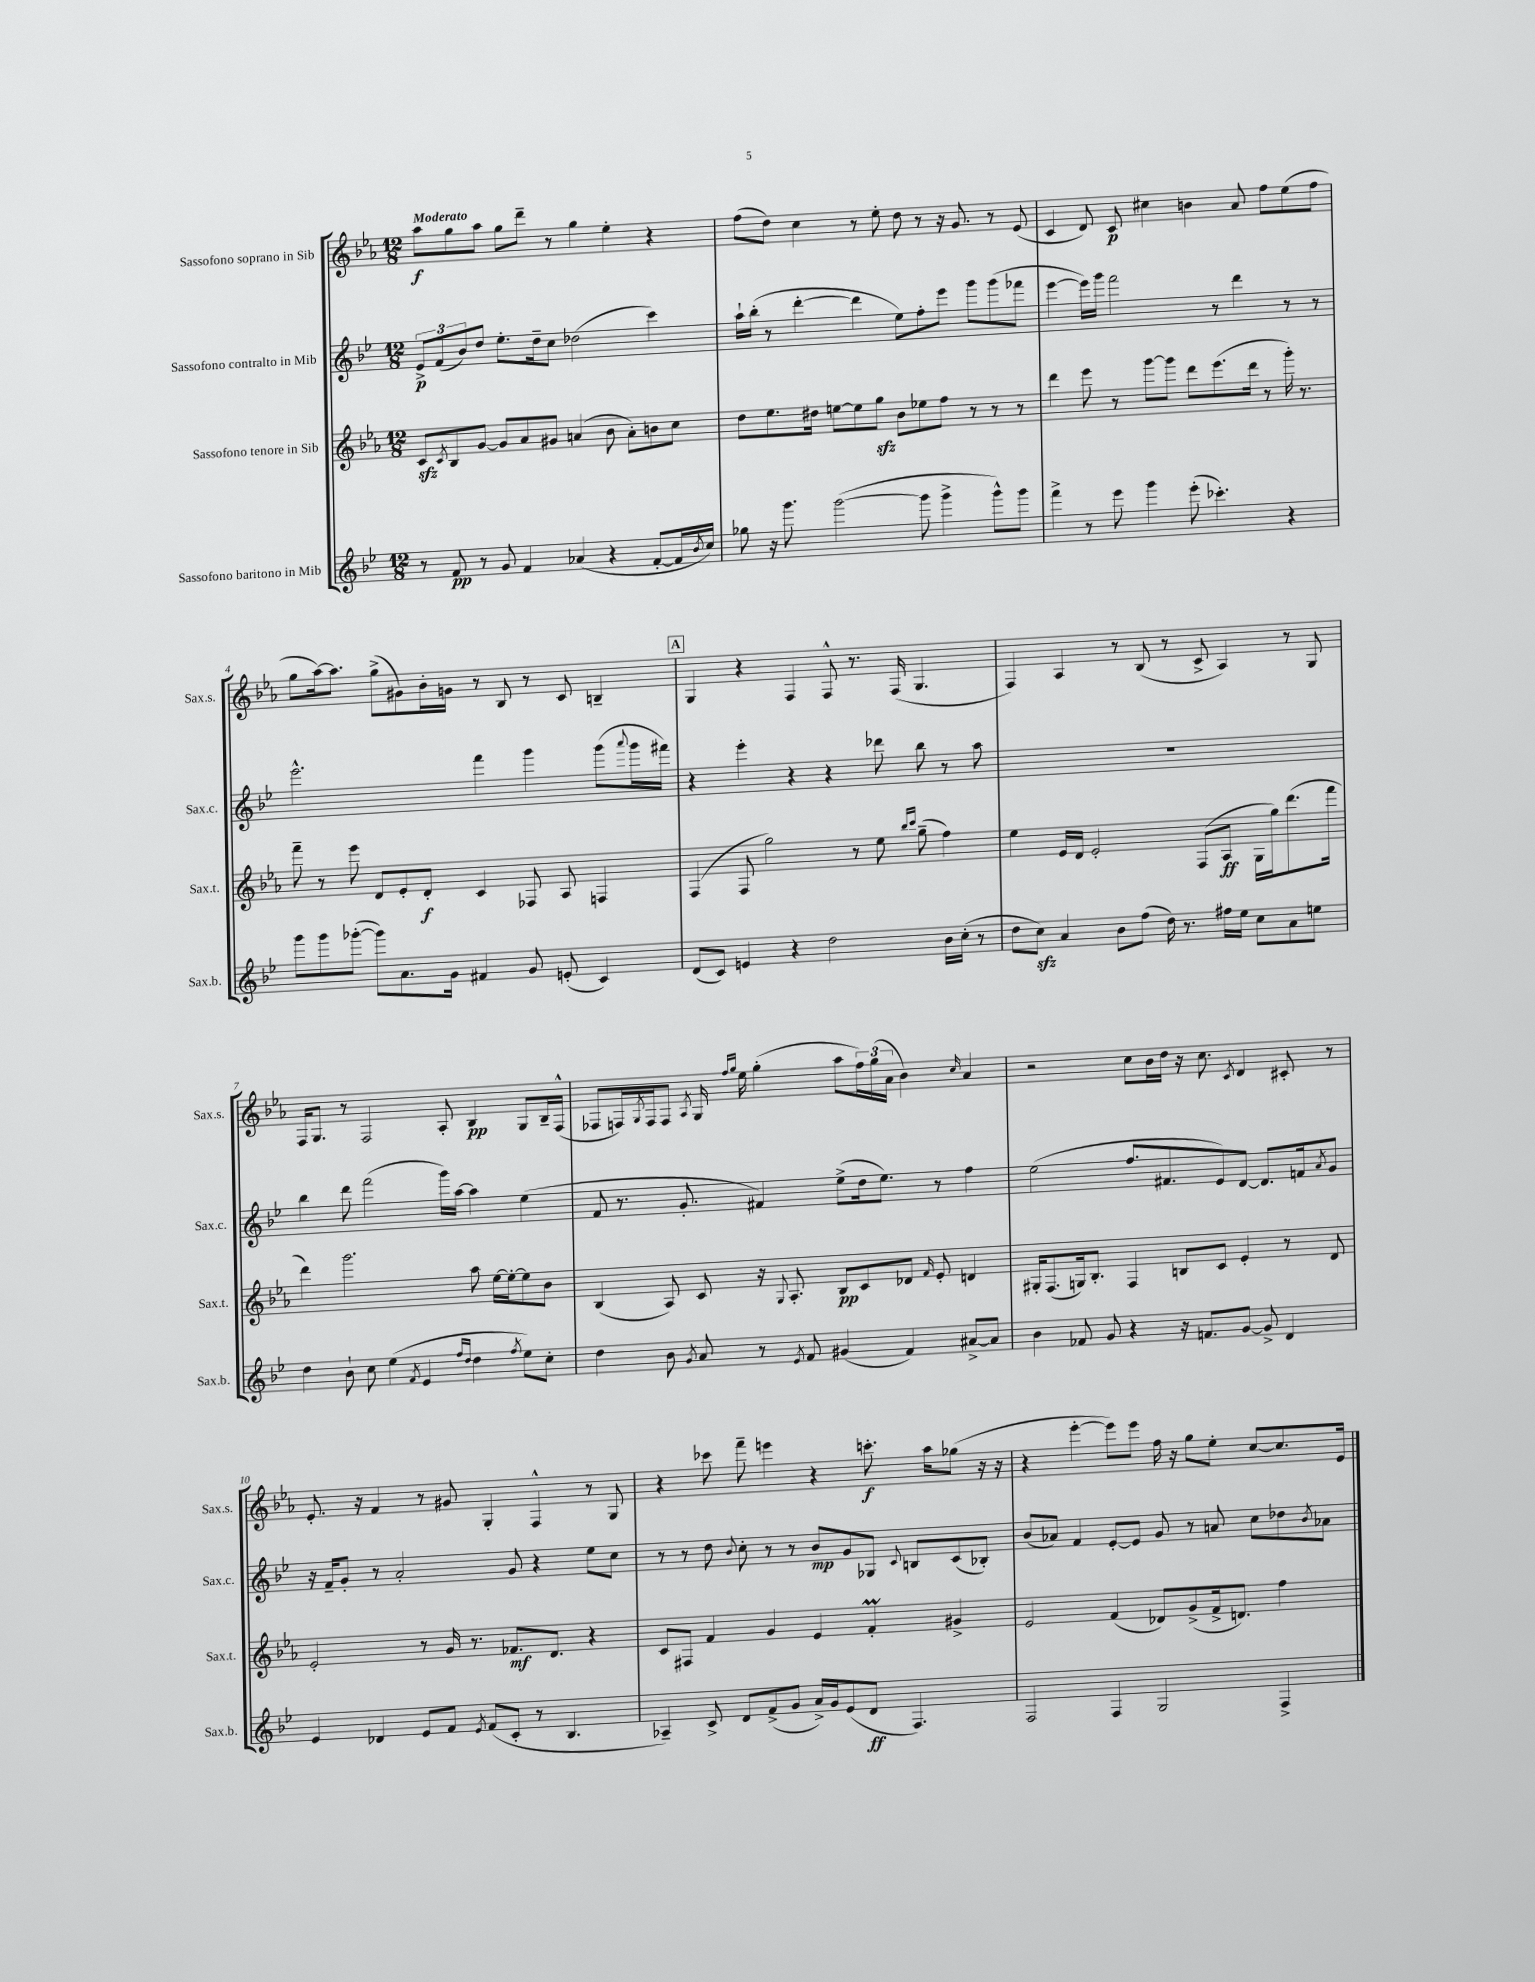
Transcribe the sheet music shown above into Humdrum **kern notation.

**kern	**dynam	**kern	**dynam	**kern	**dynam	**kern	**dynam
*part4	*part4	*part3	*part3	*part2	*part2	*part1	*part1
*staff4	*staff4	*staff3	*staff3	*staff2	*staff2	*staff1	*staff1
*I"Sassofono baritono in Mib	*	*I"Sassofono tenore in Sib	*	*I"Sassofono contralto in Mib	*	*I"Sassofono soprano in Sib	*
*I'Sax.b.	*	*I'Sax.t.	*	*I'Sax.c.	*	*I'Sax.s.	*
*clefG2	*	*clefG2	*	*clefG2	*	*clefG2	*
*k[b-e-]	*	*k[b-e-a-]	*	*k[b-e-]	*	*k[b-e-a-]	*
*M12/8	*	*M12/8	*	*M12/8	*	*M12/8	*
=1	=1	=1	=1	=1	=1	=1	=1
!	!	!	!	!	!	!LO:TX:a:B:t=Moderato	!
8r	.	8czz/L	.	12e-^/L	p	8aa-\L	f
.	.	.	.	(12f/	.	.	.
.	.	8qc/	.	.	.	.	.
8f/	pp	8B-/	.	.	.	8gg\	.
.	.	.	.	12b-/)	.	.	.
8r	.	[8g/J	.	8dd/J	.	8aa-\J	.
8g/	.	8g/L]	.	8.ee-'\L	.	8gg\L	.
4f/	.	8a-/	.	.	.	8ddd~\J	.
.	.	.	.	16dd~\k	.	.	.
.	.	8g#X/J	.	8cc\J	.	8r	.
(4a-X/	.	(4an/	.	(2dd-X\	.	4gg\	.
4r	.	8b-\	.	.	.	4ee-'\	.
.	.	8a'\L)	.	.	.	.	.
[8f'/L	.	8bn\	.	4ccc\)	.	4r	.
16f/L]	.	8cc\J	.	.	.	.	.
8qb-/	.	.	.	.	.	.	.
16cc/JJ)	.	.	.	.	.	.	.
=2	=2	=2	=2	=2	=2	=2	=2
8gg-X\	.	8dd\L	.	16aa`\LL	.	(8ff\L	.
.	.	.	.	(16bb-'\JJ	.	.	.
16r	.	8.ee-\	.	8r	.	8dd\J)	.
8.ggg\	.	.	.	.	.	.	.
.	.	.	.	[4ddd'\	.	4cc\	.
.	.	16dd#X\Jk	.	.	.	.	.
([2ggg\	.	[8een\L	.	.	.	.	.
.	.	8ee\]	.	4ddd\]	.	8r	.
.	.	8ggzz\J	.	.	.	8ee-'\	.
.	.	8b-\L	.	8ee-\L)	.	8dd\	.
8ggg\]	.	8ee-X\	.	8ff'\	.	8r	.
4ggg^\	.	8ff\J	.	8eee-\J	.	16r	.
.	.	.	.	.	.	8.g/	.
.	.	8r	.	8ggg\L	.	.	.
8ggg^^\L)	.	8r	.	(8ggg\	.	8r	.
8ggg\J	.	8r	.	8fff-X\J	.	(8e-/	.
=3	=3	=3	=3	=3	=3	=3	=3
4fff^\	.	4ddd\	.	[4eee-\	.	4c/	.
8r	.	8eee-\	.	16eee-\LL])	.	8d/)	.
.	.	.	.	16ggg\JJ	.	.	.
8eee-\	.	8r	.	2fff\	.	8c/	p
4ggg\	.	[8ggg\L	.	.	.	4cc#X\	.
.	.	8ggg\J]	.	.	.	.	.
(8eee-'\	.	8ddd\L	.	.	.	4bn\	.
4.ccc-X'\)	.	(8.eee-\	.	8r	.	.	.
.	.	.	.	4ddd\	.	8a-/	.
.	.	16ddd\Jk	.	.	.	.	.
.	.	8r	.	.	.	8ff\L	.
4r	.	16ggg'\)	.	8r	.	(8ee-\	.
.	.	8.r	.	.	.	.	.
.	.	.	.	8r	.	8ff\J	.
!!LO:LB:g=z
=4	=4	=4	=4	=4	=4	=4	=4
8ggg\L	.	8fff~\	.	2.eee-^^\	.	8gg\L	.
8ggg\	.	8r	.	.	.	[16aa-\k)	.
.	.	.	.	.	.	8.aa-\J]	.
([8ggg-X'\J	.	8eee-\	.	.	.	.	.
8ggg-\L])	.	8d/L	.	.	.	(8gg^\L	.
8.a\	.	8e-'/	.	.	.	8g#X\)	.
.	.	8d'/J	f	.	.	16b-'\L	.
16g\Jk	.	.	.	.	.	16gn\JJ	.
4f#X/	.	4c/	.	4fff\	.	8r	.
.	.	.	.	.	.	8B-/	.
8g/	.	8F-X/	.	4ggg\	.	8r	.
(8en'/	.	8A-/	.	.	.	8c/	.
4c/)	.	4Fn/	.	(8ggg\L	.	4Bn~/	.
.	.	.	.	8qqaaa/	.	.	.
.	.	.	.	16ggg\L	.	.	.
.	.	.	.	16fff#X\JJ)	.	.	.
!!LO:REH:place=s1:t=A
=5	=5	=5	=5	=5	=5	=5	=5
(8d/L	.	(4F/	.	4r	.	4G/	.
8c/J)	.	.	.	.	.	.	.
4en/	.	8F/	.	4eee-'\	.	4r	.
.	.	2gg\)	.	.	.	.	.
4r	.	.	.	4r	.	4F/	.
2dd\	.	.	.	4r	.	8F^^/	.
.	.	8r	.	.	.	8.r	.
.	.	8ee-\	.	8ddd-X\	.	.	.
.	.	.	.	.	.	(16F/	.
.	.	16qqbb-/LL	.	.	.	.	.
.	.	16qqccc/JJ	.	.	.	.	.
.	.	(8gg~\	.	8bb-\	.	4.G/	.
16b-\LL	.	4ff\)	.	8r	.	.	.
(16cc'\JJ	.	.	.	.	.	.	.
8r	.	.	.	8aa\	.	.	.
=6	=6	=6	=6	=6	=6	=6	=6
8dd\L	.	4ee-\	.	1.r	.	4F/)	.
8cczz\J)	.	.	.	.	.	.	.
4a/	.	16e-/LL	.	.	.	4A-/	.
.	.	16d/JJ	.	.	.	.	.
.	.	2e-'/	.	.	.	.	.
8b-\L	.	.	.	.	.	8r	.
(8ff\J	.	.	.	.	.	(8B-/	.
16dd\)	.	.	.	.	.	8r	.
8.r	.	.	.	.	.	.	.
.	.	(8F/L	.	.	.	8c^/	.
16ff#X\LL	.	8A-/J	ff	.	.	4A-/)	.
16ee-\JJ	.	.	.	.	.	.	.
8cc\L	.	16G\LL	.	.	.	.	.
.	.	16gg\J)	.	.	.	.	.
8a\	.	(8.ddd\	.	.	.	8r	.
8een\J	.	.	.	.	.	8G/	.
.	.	16fff\Jk	.	.	.	.	.
!!LO:LB:g=z
=7	=7	=7	=7	=7	=7	=7	=7
4dd\	.	4ddd\)	.	4bb-\	.	16F/KL	.
.	.	.	.	.	.	8.G/J	.
8b-`\	.	2.ggg\	.	8ddd\	.	8r	.
8cc\	.	.	.	(2fff\	.	2F/	.
(4ee-\	.	.	.	.	.	.	.
8qf/	.	.	.	.	.	.	.
4e-/	.	.	.	.	.	.	.
.	.	.	.	16ggg\LL)	.	8A-'/	.
.	.	.	.	[16aa\JJ	.	.	.
16qqff/LL	.	.	.	.	.	.	.
16qqdd/JJ	.	.	.	.	.	.	.
4dd\	.	8aa-\	.	4aa\]	.	4B-/	pp
.	.	[16ee-\LL	.	.	.	.	.
.	.	16ee-'\J_	.	.	.	.	.
8qff/	.	.	.	.	.	.	.
8ee-\L)	.	8ee-\]	.	(4ee-\	.	8G/L	.
8cc'\J	.	8b-\J	.	.	.	16B-~/L	.
.	.	.	.	.	.	(16F^^/JJ	.
=8	=8	=8	=8	=8	=8	=8	=8
4dd\	.	(4B-/	.	8f/	.	8F-X/L	.
.	.	.	.	8.r	.	16Fn/L)	.
.	.	.	.	.	.	8qG/	.
.	.	.	.	.	.	16F/J	.
8b-\	.	8A-/)	.	.	.	8F/J	.
.	.	.	.	8.g'/	.	.	.
8qg/	.	.	.	.	.	8qA-/	.
8a/	.	8c/	.	.	.	16G/	.
.	.	.	.	.	.	16qqff/LL	.
.	.	.	.	.	.	16qqgg/JJ	.
.	.	.	.	.	.	16ee-\	.
8r	.	16r	.	4f#X/)	.	(4gg'\	.
.	.	8qqG/	.	.	.	.	.
.	.	8.A-'/	.	.	.	.	.
8qe-/	.	.	.	.	.	.	.
8f/	.	.	.	.	.	.	.
(4g#X/	.	8B-/L	pp	(8ee-^\L	.	8aa-\L	.
.	.	8c/	.	16dd\k	.	24ff\L)	.
.	.	.	.	.	.	(24gg\	.
.	.	.	.	8.ee-\J)	.	.	.
.	.	.	.	.	.	24a-\JJ	.
4f/)	.	8d-X/J	.	.	.	4b-\)	.
.	.	16qqf/	.	.	.	.	.
.	.	8e-'/	.	8r	.	.	.
.	.	.	.	.	.	16qqcc/	.
[8a#X^/L	.	4dn/	.	4ff\	.	4a-/	.
8a#/J]	.	.	.	.	.	.	.
=9	=9	=9	=9	=9	=9	=9	=9
4b-\	.	16G#X'/KL	.	(2ee-\	.	2r	.
.	.	(8.F/	.	.	.	.	.
8f-X/	.	16Gn/k)	.	.	.	.	.
.	.	8.B-'/J	.	.	.	.	.
8g/	.	.	.	.	.	.	.
4r	.	4F/	.	8.ff/L	.	8cc\L	.
.	.	.	.	.	.	16b-\L	.
.	.	.	.	8.f#X/	.	16dd\JJ	.
16r	.	8Bn/L	.	.	.	16r	.
8.fn/L	.	.	.	.	.	8.cc\	.
.	.	8c/J	.	8e-/)	.	.	.
.	.	.	.	.	.	8qc/	.
[8g/J	.	4e-'/	.	[8d/J	.	4d/	.
8g^/]	.	.	.	8.d/L]	.	.	.
4d/	.	8r	.	.	.	8c#X'/	.
.	.	.	.	16fn/k	.	.	.
.	.	.	.	8qa/	.	.	.
.	.	8d/	.	8g/J	.	8r	.
!!LO:LB:g=z
=10	=10	=10	=10	=10	=10	=10	=10
4e-/	.	2e-'/	.	16r	.	8.e-'/	.
.	.	.	.	16f~/KL	.	.	.
.	.	.	.	8g'/J	.	.	.
.	.	.	.	.	.	16r	.
4d-X/	.	.	.	8r	.	4f/	.
.	.	.	.	2a'/	.	.	.
8e-/L	.	8r	.	.	.	8r	.
8f/J	.	16g/	.	.	.	8g#X/	.
.	.	8.r	.	.	.	.	.
8qe-/	.	.	.	.	.	.	.
(8f/L	.	.	.	.	.	4G'/	.
8c'/J	.	8.f-X/L	mf	8g/	.	.	.
8r	.	.	.	4r	.	4F^^/	.
.	.	8.d/J	.	.	.	.	.
4.B-/	.	.	.	.	.	.	.
.	.	4r	.	8ee-\L	.	8r	.
.	.	.	.	8cc\J	.	8G/	.
=11	=11	=11	=11	=11	=11	=11	=11
4A-X~/)	.	8c/L	.	8r	.	4r	.
.	.	8F#X/J	.	8r	.	.	.
8c^/	.	4f/	.	8dd\	.	8ccc-X\	.
.	.	.	.	8qqb-/	.	.	.
8d/L	.	.	.	8cc'\	.	8fff~\	.
(8f^/	.	4g/	.	8r	.	4eeen\	.
8g/J	.	.	.	8r	.	.	.
16a^/LL)	.	4e-/	.	8b-/L	mp	4r	.
16g/J	.	.	.	.	.	.	.
(8e-/	.	.	.	8g/	.	.	.
8d/J	ff	4fM'/	.	8G-X/J	.	8.cccn'\	f
.	.	.	.	8qqc/	.	.	.
4.F/)	.	.	.	8Bn/L	.	.	.
.	.	.	.	.	.	16aa-\KL	.
.	.	4g#X^/	.	(8c/	.	(8gg-X\J	.
.	.	.	.	8B-X'/J)	.	16r	.
.	.	.	.	.	.	16r	.
=12	=12	=12	=12	=12	=12	=12	=12
2F/	.	2e-/	.	(8b-/L	.	4r	.
.	.	.	.	8a-X/J)	.	.	.
.	.	.	.	4f/	.	[4eee-'\	.
4F/	.	(4f/	.	[8e-'/L	.	8eee-\L])	.
.	.	.	.	8e-/J]	.	8eee-\J	.
2G/	.	8d-X/L)	.	8g/	.	16ff\	.
.	.	.	.	.	.	16r	.
.	.	(8g^/	.	8r	.	8gg\L	.
.	.	16f^/k	.	8an/	.	8ee-'\J	.
.	.	8.dn/J)	.	.	.	.	.
.	.	.	.	8cc\L	.	[8cc/L	.
4F^/	.	4ff\	.	8dd-X\	.	8.cc/]	.
.	.	.	.	8qb-/	.	.	.
.	.	.	.	8a-X\J	.	.	.
.	.	.	.	.	.	16e-/Jk	.
==	==	==	==	==	==	==	==
*-	*-	*-	*-	*-	*-	*-	*-
